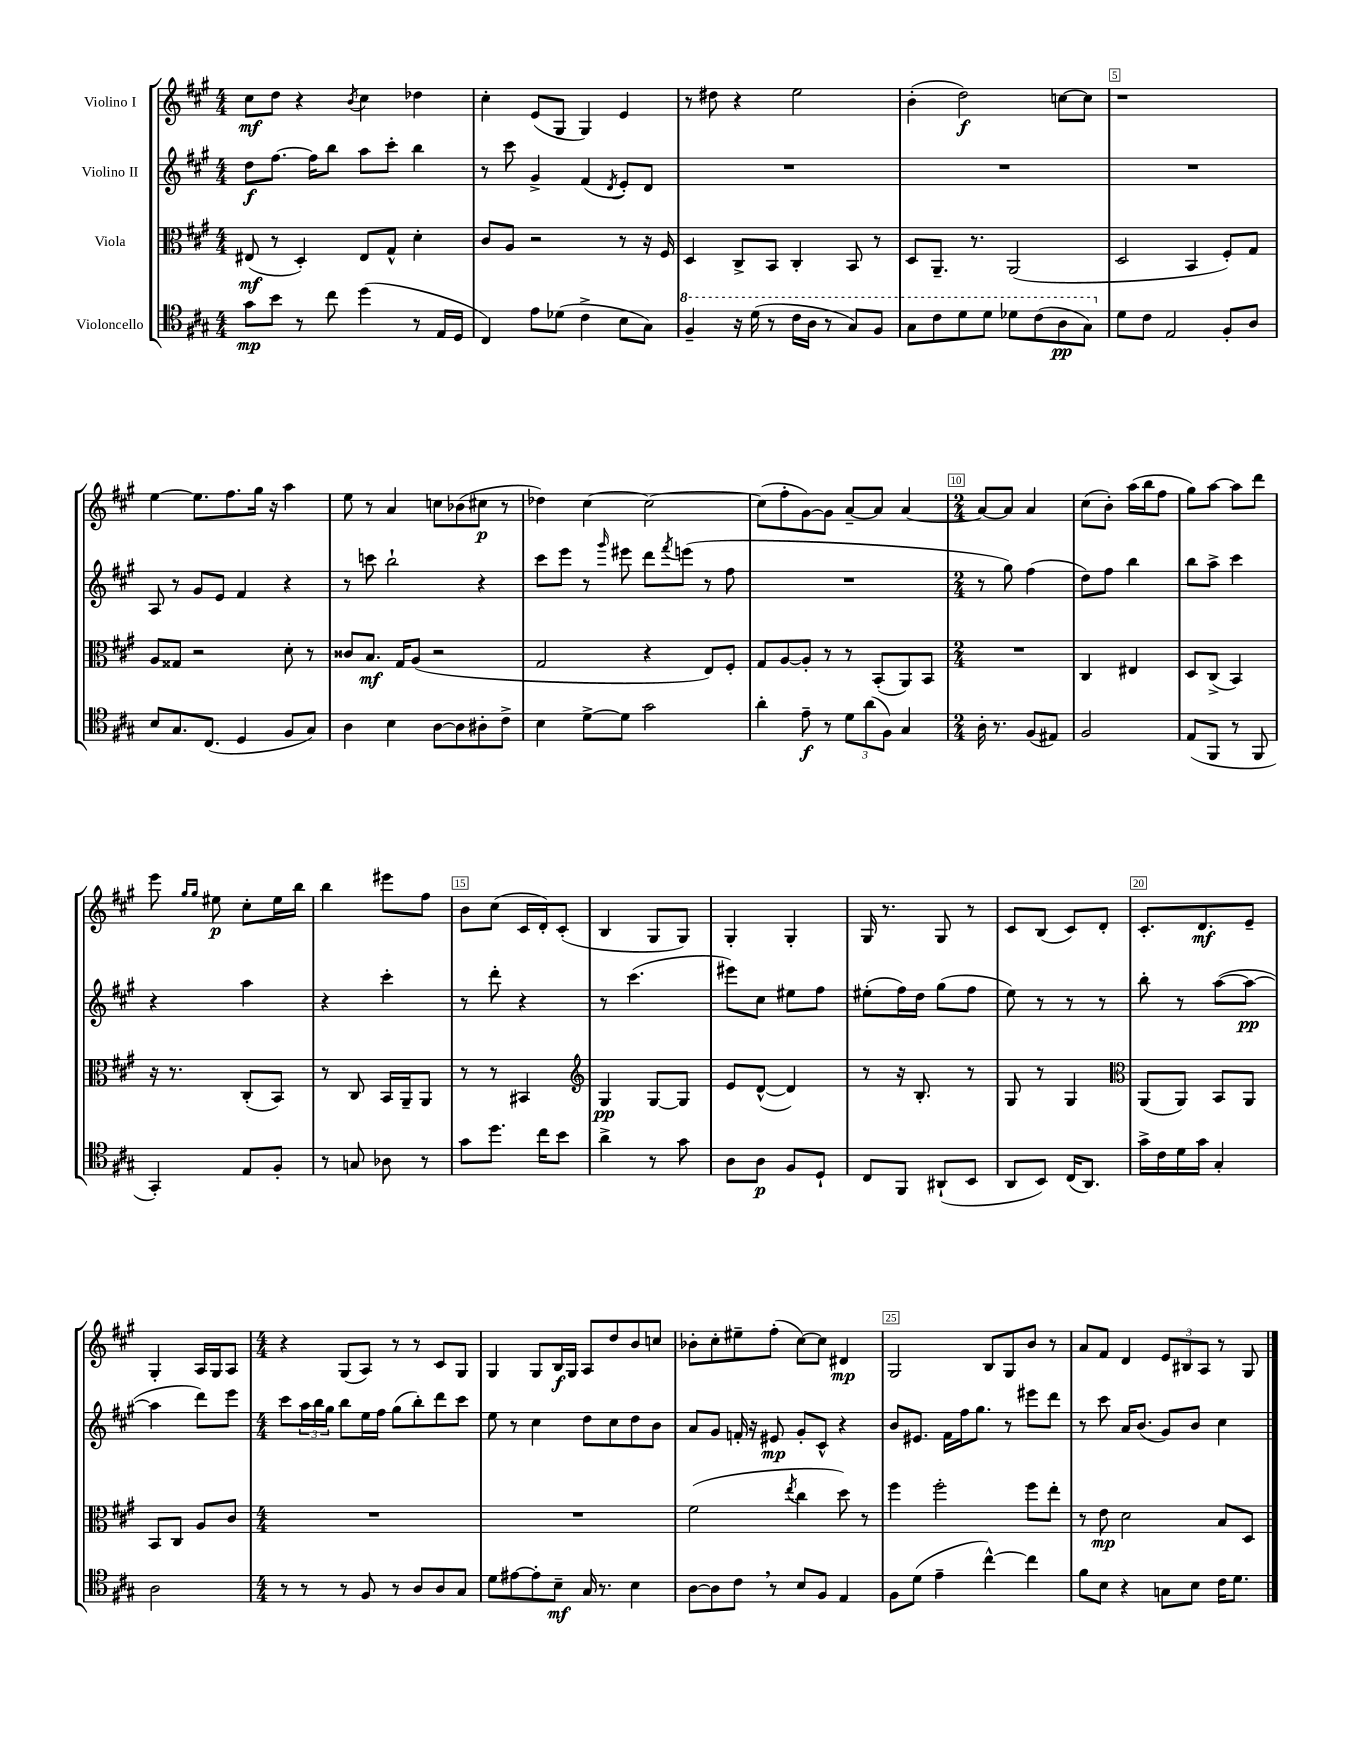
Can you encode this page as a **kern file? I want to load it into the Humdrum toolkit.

**kern	**dynam	**kern	**dynam	**kern	**dynam	**kern	**dynam
*part4	*part4	*part3	*part3	*part2	*part2	*part1	*part1
*staff4	*staff4	*staff3	*staff3	*staff2	*staff2	*staff1	*staff1
*I"Violoncello	*	*I"Viola	*	*I"Violino II	*	*I"Violino I	*
*clefC4	*	*clefC3	*	*clefG2	*	*clefG2	*
*k[f#c#g#]	*	*k[f#c#g#]	*	*k[f#c#g#]	*	*k[f#c#g#]	*
*M4/4	*	*M4/4	*	*M4/4	*	*M4/4	*
=1	=1	=1	=1	=1	=1	=1	=1
8g#\L	mp	(8E#X/	mf	8dd\L	f	8cc#\L	mf
8b\J	.	8r	.	[8.ff#\J	.	8dd\J	.
8r	.	4D'/)	.	.	.	4r	.
.	.	.	.	16ff#\KL]	.	.	.
8cc#\	.	.	.	8bb\J	.	.	.
.	.	.	.	.	.	8qb/	.
(4dd\	.	8E#/L	.	8aa\L	.	4cc#\	.
.	.	8G#^^/J	.	8ccc#'\J	.	.	.
8r	.	4d'\	.	4bb\	.	4dd-X\	.
16E/LL	.	.	.	.	.	.	.
16D/JJ	.	.	.	.	.	.	.
=2	=2	=2	=2	=2	=2	=2	=2
4C#/)	.	8c#/L	.	8r	.	4cc#'\	.
.	.	8A/J	.	8ccc#\	.	.	.
8e\L	.	2r	.	4g#^/	.	(8e/L	.
(8d-X\J	.	.	.	.	.	8G#/J	.
4c#^\	.	.	.	(4f#/	.	4G#/)	.
.	.	.	.	8qd/	.	.	.
8B\L	.	8r	.	8e'/L)	.	4e/	.
8G#\J)	.	16r	.	8d/J	.	.	.
.	.	16F#/	.	.	.	.	.
=3	=3	=3	=3	=3	=3	=3	=3
*8va	*	*	*	*	*	*	*
4f#~/	.	4D/	.	1r	.	8r	.
.	.	.	.	.	.	8dd#X\	.
16r	.	8C#^/L	.	.	.	4r	.
(16dd\	.	.	.	.	.	.	.
8r	.	8BB/J	.	.	.	.	.
16cc#\LL	.	4C#'/	.	.	.	2ee\	.
16a\JJ	.	.	.	.	.	.	.
8r	.	.	.	.	.	.	.
8g#/L)	.	8BB/	.	.	.	.	.
8f#/J	.	8r	.	.	.	.	.
=4	=4	=4	=4	=4	=4	=4	=4
8g#\L	.	8D/L	.	1r	.	(4b'\	.
8cc#\	.	8.AA~/J	.	.	.	.	.
8dd\	.	.	.	.	.	2dd\)	f
.	.	8.r	.	.	.	.	.
8dd\J	.	.	.	.	.	.	.
8dd-X\L	.	(2AA/	.	.	.	.	.
(8cc#\	.	.	.	.	.	.	.
8a\	pp	.	.	.	.	[8ccn\L	.
8g#\J)	.	.	.	.	.	8cc\J]	.
=5	=5	=5	=5	=5	=5	=5	=5
*X8va	*	*	*	*	*	*	*
8d\L	.	2D/	.	1r	.	1r	.
8c#\J	.	.	.	.	.	.	.
2E/	.	.	.	.	.	.	.
.	.	4BB/	.	.	.	.	.
8F#'/L	.	8F#'/L)	.	.	.	.	.
8A/J	.	8G#/J	.	.	.	.	.
!!LO:LB:g=z
=6	=6	=6	=6	=6	=6	=6	=6
8B/L	.	8A/L	.	8A/	.	[4ee\	.
8.G#/	.	8G##X/J	.	8r	.	.	.
.	.	2r	.	8g#/L	.	8.ee\L]	.
(8.C#/J	.	.	.	.	.	.	.
.	.	.	.	8e/J	.	.	.
.	.	.	.	.	.	8.ff#\	.
4D/	.	.	.	4f#/	.	.	.
.	.	.	.	.	.	16gg#\Jk	.
.	.	.	.	.	.	16r	.
8F#/L	.	8d'\	.	4r	.	4aa\	.
8G#/J)	.	8r	.	.	.	.	.
=7	=7	=7	=7	=7	=7	=7	=7
4A\	.	8c##X/L	.	8r	.	8ee\	.
.	.	8.B/J	mf	8cccn\	.	8r	.
4B\	.	.	.	2bb`\	.	4a/	.
.	.	16G#/KL	.	.	.	.	.
.	.	(8A/J	.	.	.	.	.
[8A\L	.	2r	.	.	.	8ccn\L	.
8A\]	.	.	.	.	.	(8b-X\	.
8A#X'\	.	.	.	4r	.	8cc#X\J	p
8c#^\J	.	.	.	.	.	8r	.
=8	=8	=8	=8	=8	=8	=8	=8
4B\	.	2G#/	.	8ccc#\L	.	4dd-X\)	.
.	.	.	.	8eee\J	.	.	.
[8d^\L	.	.	.	8r	.	[4cc#\	.
.	.	.	.	16qqggg#/	.	.	.
8d\J]	.	.	.	8eee#X\	.	.	.
2g#\	.	4r	.	8ddd\L	.	2cc#\_	.
.	.	.	.	8qfff#/	.	.	.
.	.	.	.	(8eeen\J	.	.	.
.	.	8E/L)	.	8r	.	.	.
.	.	8F#'/J	.	8ff#\	.	.	.
=9	=9	=9	=9	=9	=9	=9	=9
4a'\	.	8G#/L	.	1r	.	(8cc#\L]	.
.	.	[8A/	.	.	.	8ff#'\	.
8e~\	f	8A'/J]	.	.	.	[8g#\)	.
8r	.	8r	.	.	.	8g#\J]	.
12d\L	.	8r	.	.	.	[8a~/L	.
(12a\	.	.	.	.	.	.	.
.	.	(8BB'/L	.	.	.	8a/J]	.
12F#\J)	.	.	.	.	.	.	.
4G#/	.	8AA/)	.	.	.	[4a/	.
.	.	8BB/J	.	.	.	.	.
=10	=10	=10	=10	=10	=10	=10	=10
*M2/4	*	*M2/4	*	*M2/4	*	*M2/4	*
16A'\	.	2r	.	8r	.	8a/L_	.
8.r	.	.	.	.	.	.	.
.	.	.	.	8gg#\)	.	8a/J]	.
(8F#/L	.	.	.	(4ff#\	.	4a/	.
8E#X/J)	.	.	.	.	.	.	.
=11	=11	=11	=11	=11	=11	=11	=11
2F#/	.	4C#/	.	8dd\L)	.	(8cc#\L	.
.	.	.	.	8ff#\J	.	8b'\J)	.
.	.	4E#X/	.	4bb\	.	(16aa\LL	.
.	.	.	.	.	.	16bb\J	.
.	.	.	.	.	.	8ff#\J	.
=12	=12	=12	=12	=12	=12	=12	=12
(8E/L	.	8D/L	.	8bb\L	.	8gg#\L)	.
8FF#/J	.	(8C#^/J	.	8aa^\J	.	[8aa\J	.
8r	.	4BB/)	.	4ccc#\	.	8aa\L]	.
8FF#/	.	.	.	.	.	8ddd\J	.
!!LO:LB:g=z
=13	=13	=13	=13	=13	=13	=13	=13
4GG#'/)	.	16r	.	4r	.	8eee\	.
.	.	8.r	.	.	.	.	.
.	.	.	.	.	.	16qqgg#/LL	.
.	.	.	.	.	.	16qqgg#/JJ	.
.	.	.	.	.	.	8ee#X\	p
8E/L	.	(8C#'/L	.	4aa\	.	8cc#'\L	.
8F#'/J	.	8BB/J)	.	.	.	16ee#\L	.
.	.	.	.	.	.	16bb\JJ	.
=14	=14	=14	=14	=14	=14	=14	=14
8r	.	8r	.	4r	.	4bb\	.
8Gn/	.	8C#/	.	.	.	.	.
8A-X\	.	16BB/LL	.	4ccc#'\	.	8eee#X\L	.
.	.	16AA~/J	.	.	.	.	.
8r	.	8AA/J	.	.	.	8ff#\J	.
=15	=15	=15	=15	=15	=15	=15	=15
8g#\L	.	8r	.	8r	.	8b\L	.
8.dd\J	.	8r	.	8ddd'\	.	(8cc#\J	.
.	.	4BB#X/	.	4r	.	16c#/LL	.
16cc#\KL	.	.	.	.	.	16d'/J)	.
8b\J	.	.	.	.	.	(8c#'/J	.
=16	=16	=16	=16	=16	=16	=16	=16
*	*	*clefG2	*	*	*	*	*
4a^\	.	4G#/	pp	8r	.	4B/	.
.	.	.	.	(4.ccc#\	.	.	.
8r	.	[8G#/L	.	.	.	8G#/L	.
8g#\	.	8G#/J]	.	.	.	8G#/J)	.
=17	=17	=17	=17	=17	=17	=17	=17
8A\L	.	8e/L	.	8eee#X\L)	.	4G#'/	.
8A\J	p	([8d^^/J	.	8cc#\J	.	.	.
8F#/L	.	4d/])	.	8ee#X\L	.	4G#'/	.
8D`/J	.	.	.	8ff#\J	.	.	.
=18	=18	=18	=18	=18	=18	=18	=18
8C#/L	.	8r	.	(8ee#X'\L	.	16G#/	.
.	.	.	.	.	.	8.r	.
8FF#/J	.	16r	.	16ff#\L)	.	.	.
.	.	8.B'/	.	16dd\JJ	.	.	.
(8AA#X`/L	.	.	.	(8gg#\L	.	8G#/	.
8BB/J	.	8r	.	8ff#\J	.	8r	.
=19	=19	=19	=19	=19	=19	=19	=19
8AA/L	.	8G#/	.	8ee\)	.	8c#/L	.
8BB/J)	.	8r	.	8r	.	(8B/J	.
(16C#/KL	.	4G#/	.	8r	.	8c#/L)	.
8.AA/J)	.	.	.	.	.	.	.
.	.	.	.	8r	.	8d'/J	.
=20	=20	=20	=20	=20	=20	=20	=20
*	*	*clefC3	*	*	*	*	*
16g#^\LL	.	(8AA/L	.	8bb'\	.	8.c#'/L	.
16c#\	.	.	.	.	.	.	.
16d\	.	8AA/J)	.	8r	.	.	.
16g#\JJ	.	.	.	.	.	8.d/	mf
4G#'/	.	8BB/L	.	([8aa\L	.	.	.
.	.	8AA/J	.	8aa\J_	pp	8e~/J	.
!!LO:LB:g=z
=21	=21	=21	=21	=21	=21	=21	=21
2A\	.	8BB/L	.	4aa\]	.	4G#'/	.
.	.	8C#/J	.	.	.	.	.
.	.	8A/L	.	8ddd\L)	.	16A/LL	.
.	.	.	.	.	.	16G#/J	.
.	.	8c#/J	.	8eee\J	.	8A/J	.
=22	=22	=22	=22	=22	=22	=22	=22
*M4/4	*	*M4/4	*	*M4/4	*	*M4/4	*
8r	.	1r	.	8ccc#\L	.	4r	.
8r	.	.	.	24aa\L	.	.	.
.	.	.	.	24bb\	.	.	.
.	.	.	.	24gg#\JJ	.	.	.
8r	.	.	.	8bb\L	.	(8G#/L	.
8F#/	.	.	.	16ee\L	.	8A/J)	.
.	.	.	.	16ff#\JJ	.	.	.
8r	.	.	.	(8gg#\L	.	8r	.
8A/L	.	.	.	8bb'\)	.	8r	.
8A/	.	.	.	8ddd\	.	8c#/L	.
8G#/J	.	.	.	8ccc#\J	.	8G#/J	.
=23	=23	=23	=23	=23	=23	=23	=23
8d\L	.	1r	.	8ee\	.	4G#/	.
[8e#X\	.	.	.	8r	.	.	.
8e#'\]	.	.	.	4cc#\	.	8G#/L	.
8B~\J	mf	.	.	.	.	16B/L	f
.	.	.	.	.	.	16G#/JJ	.
16G#/	.	.	.	8dd\L	.	8A/L	.
8.r	.	.	.	.	.	.	.
.	.	.	.	8cc#\	.	8dd/	.
4B\	.	.	.	8dd\	.	8b/	.
.	.	.	.	8b\J	.	8ccn/J	.
=24	=24	=24	=24	=24	=24	=24	=24
[8A\L	.	(2f#\	.	8a/L	.	8b-X'\L	.
8A\]	.	.	.	8g#/J	.	8cc#'\	.
8c#,\J	.	.	.	16fn'/	.	8ee#X~\	.
.	.	.	.	16r	.	.	.
8r	.	.	.	8e#X/	mp	(8ff#'\J	.
.	.	8qee/	.	.	.	.	.
8B/L	.	4cc#\	.	8g#'/L	.	[8cc#\L)	.
8F#/J	.	.	.	8c#^^/J	.	8cc#\J]	.
4E/	.	8dd\)	.	4r	.	4d#X/	mp
.	.	8r	.	.	.	.	.
=25	=25	=25	=25	=25	=25	=25	=25
8F#\L	.	4ff#\	.	8b/L	.	2G#/	.
(8d\J	.	.	.	8.e#X/J	.	.	.
4e~\	.	2ff#'\	.	.	.	.	.
.	.	.	.	16f#\LL	.	.	.
.	.	.	.	16ff#\J	.	.	.
.	.	.	.	8.gg#\J	.	.	.
[4cc#^^\)	.	.	.	.	.	8B/L	.
.	.	.	.	8r	.	8G#/	.
4cc#\]	.	8ff#\L	.	8eee#X\L	.	8b/J	.
.	.	8ee'\J	.	8ddd\J	.	8r	.
=26	=26	=26	=26	=26	=26	=26	=26
8f#\L	.	8r	.	8r	.	8a/L	.
8B\J	.	8e\	mp	8ccc#\	.	8f#/J	.
4r	.	2d\	.	16a/KL	.	4d/	.
.	.	.	.	(8.b/J	.	.	.
8Gn\L	.	.	.	8g#/L)	.	12e/L	.
.	.	.	.	.	.	12B#X/	.
8B\J	.	.	.	8b/J	.	.	.
.	.	.	.	.	.	12A/J	.
16c#\KL	.	8B/L	.	4cc#\	.	8r	.
8.d\J	.	.	.	.	.	.	.
.	.	8D/J	.	.	.	8G#/	.
==	==	==	==	==	==	==	==
*-	*-	*-	*-	*-	*-	*-	*-
